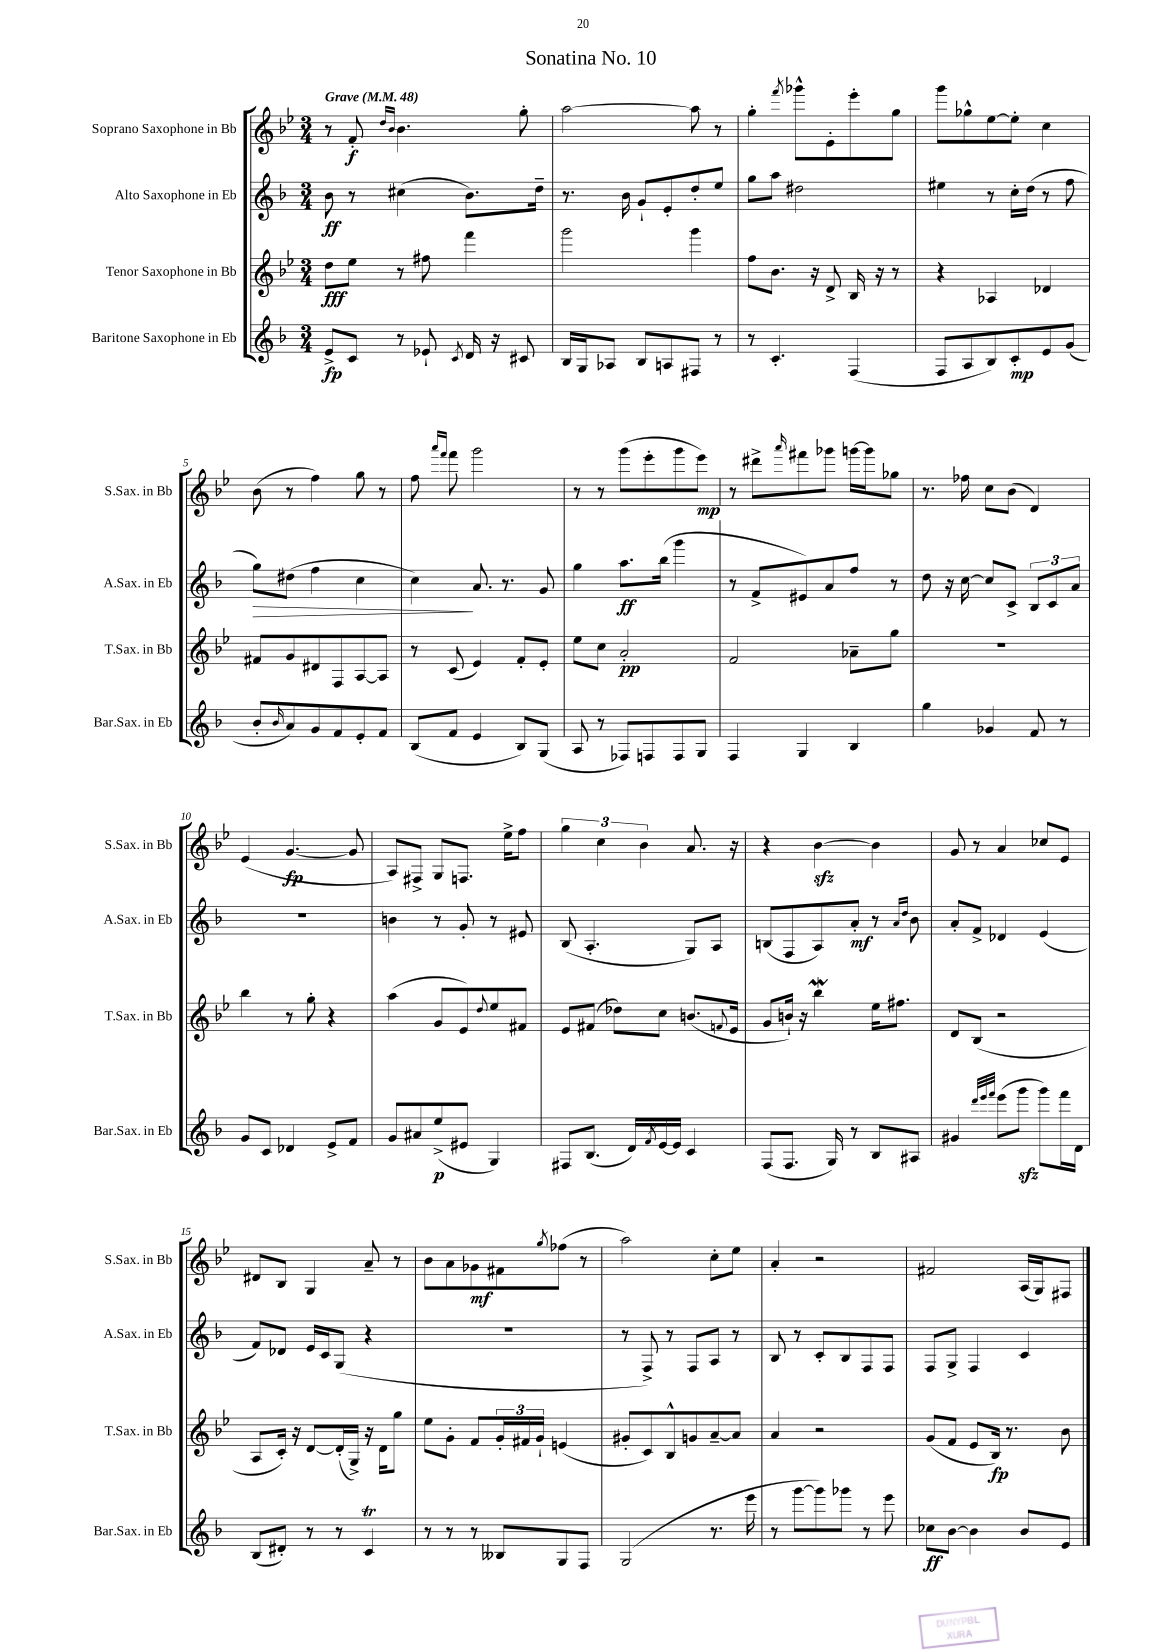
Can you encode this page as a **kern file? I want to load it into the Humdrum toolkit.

**kern	**kern	**kern	**kern
*staff4	*staff3	*staff2	*staff1
*clefG2	*clefG2	*clefG2	*clefG2
*k[b-]	*k[b-e-]	*k[b-]	*k[b-e-]
*M3/4	*M3/4	*M3/4	*M3/4
*MM48	*MM48	*MM48	*MM48
8e^	8dd	8b-	8r
8c	8ee-	8r	8f'
.	.	.	16qqdd
.	.	.	16qqb-
8r	8r	(4cc#	4.b-
8e-`	8ff#	.	.
8qc	.	.	.
16d	4fff	8.b-)	.
16r	.	.	.
8c#	.	.	8gg'
.	.	16dd~	.
=	=	=	=
16B-	2ggg	8.r	[2aa
16G	.	.	.
8A-	.	.	.
.	.	16b-	.
8B-	.	8g`	.
8A	.	8e'	.
8F#	4ggg	8dd'	8aa]
8r	.	8ee	8r
=	=	=	=
8r	8ff	8gg	4gg'
4.c'	8.b-	8aa	.
.	.	.	8qfff
.	.	2dd#	8ggg-^^
.	16r	.	.
.	8d^	.	8e-'
(4F	16B-	.	8eee-'
.	16r	.	.
.	8r	.	8gg
=	=	=	=
8F	4r	4ee#	8ggg
8A	.	.	8gg-^^
8B-)	4A-	8r	[8ee-
8c'	.	16cc'	8ee-']
.	.	(16dd	.
8e	4d-	8r	4cc
(8g	.	8ff	.
=	=	=	=
8b-'	8f#	8gg)	(8b-
16qqb-	.	.	.
8a)	8g	(8dd#	8r
8g	8d#	4ff	4ff)
8f	8F	.	.
8e'	[8A	4cc	8gg
8f	8A]	.	8r
=	=	=	=
(8B-	8r	4cc)	8ff
.	.	.	16qqaaa
.	.	.	16qqfff
8f	(8c	.	8fff
4e	4e-)	8.a	2ggg
.	.	8.r	.
8B-)	8f'	.	.
(8G	8e-'	8g	.
=	=	=	=
8A	8ee-	4gg	8r
8r	8cc	.	8r
8F-)	2a'	8.aa	(8ggg
8F	.	.	8eee-'
.	.	(16bb-	.
8F	.	4ggg	8ggg
8G	.	.	8eee-)
=	=	=	=
4F	2f	8r	8r
.	.	8f^	8ddd#^
.	.	.	16qqaaa
4G	.	8e#)	8fff#
.	.	8a	8ggg-
4B-	8a-~	8ff	[16ggg
.	.	.	16ggg]
.	8gg	8r	8gg-
=	=	=	=
4gg	2.r	8dd	8.r
.	.	16r	.
.	.	[16cc	16ff-
4g-	.	8cc]	8cc
.	.	8c^	(8b-
8f	.	12B-	4d)
.	.	12c	.
8r	.	.	.
.	.	12a	.
=	=	=	=
8g	4bb-	2.r	(4e-
8c	.	.	.
4d-	8r	.	[4.g
.	8gg'	.	.
8e^	4r	.	.
8f	.	.	8g]
=	=	=	=
8g	(4aa	4b	8A)
8a#	.	.	8F#^
(8ee^	8g	8r	8G
8e#	8e-)	8g'	8.F
.	8qqdd	.	.
4G)	8ee-	8r	.
.	.	.	16ee-^
.	8f#	8e#	8ff
=	=	=	=
8F#	8e-	(8B-	6gg
(8.B-	(8f#	4.A'	.
.	.	.	6cc
.	8dd-)	.	.
16d)	.	.	.
.	.	.	6b-
8qf	.	.	.
[16e	8cc	.	.
16e]	.	.	.
4c	(8.b	8G)	8.a
.	.	8A	.
.	8qqf	.	.
.	16e-	.	16r
=	=	=	=
(8F	8g	(8B	4r
8.F	16b`)	8F	.
.	16r	.	.
.	4bb-	8A)	[4b-
16G)	.	.	.
8r	.	8a'	.
8B-	16ee-	8r	4b-]
.	8.ff#	.	.
.	.	16qqa	.
.	.	16qqdd	.
8A#	.	8b-	.
=	=	=	=
4g#	8d	8a'	8g
.	(8B-	8f^	8r
32qqddd	.	.	.
32qqeee	.	.	.
32qqfff	.	.	.
(8eee	2r	4d-	4a
8ggg	.	.	.
8ggg)	.	(4e	8cc-
16fff	.	.	8e-
16d	.	.	.
=	=	=	=
(8B-	8A	8f)	8d#
8d#')	16c')	8d-	8B-
.	16r	.	.
8r	[8d	16e	4G
.	.	16c	.
8r	(16d']	(8G	.
.	16G^)	.	.
4c	16r	4r	8a~
.	16d	.	.
.	8gg	.	8r
=	=	=	=
8r	8ee-	2.r	8b-
8r	8g'	.	8a
8r	8f	.	8g-
8B--	24g'	.	8f#
.	24f#	.	.
.	24g`	.	.
.	.	.	8qgg
8G	(4e	.	(8ff-
8F	.	.	8r
=	=	=	=
(2G	8g#'	8r	2aa)
.	8c)	8F^)	.
.	8B-^^	8r	.
.	8g	8F	.
8.r	[8a~	8A	8cc'
.	8a]	8r	8ee-
16eee	.	.	.
=	=	=	=
8r	4a	8B-	4a'
[8ggg	.	8r	.
8ggg])	2r	8c'	2r
8ggg-	.	8B-	.
8r	.	8F	.
8eee	.	8F	.
=	=	=	=
8cc-	(8g	8F	2f#
[8b-	8f	8G^	.
4b-]	8e-	4F	.
.	16B-)	.	.
.	8.r	.	.
8b-	.	4c	(16A
.	.	.	16G)
8e	8b-	.	8F#
==	==	==	==
*-	*-	*-	*-
